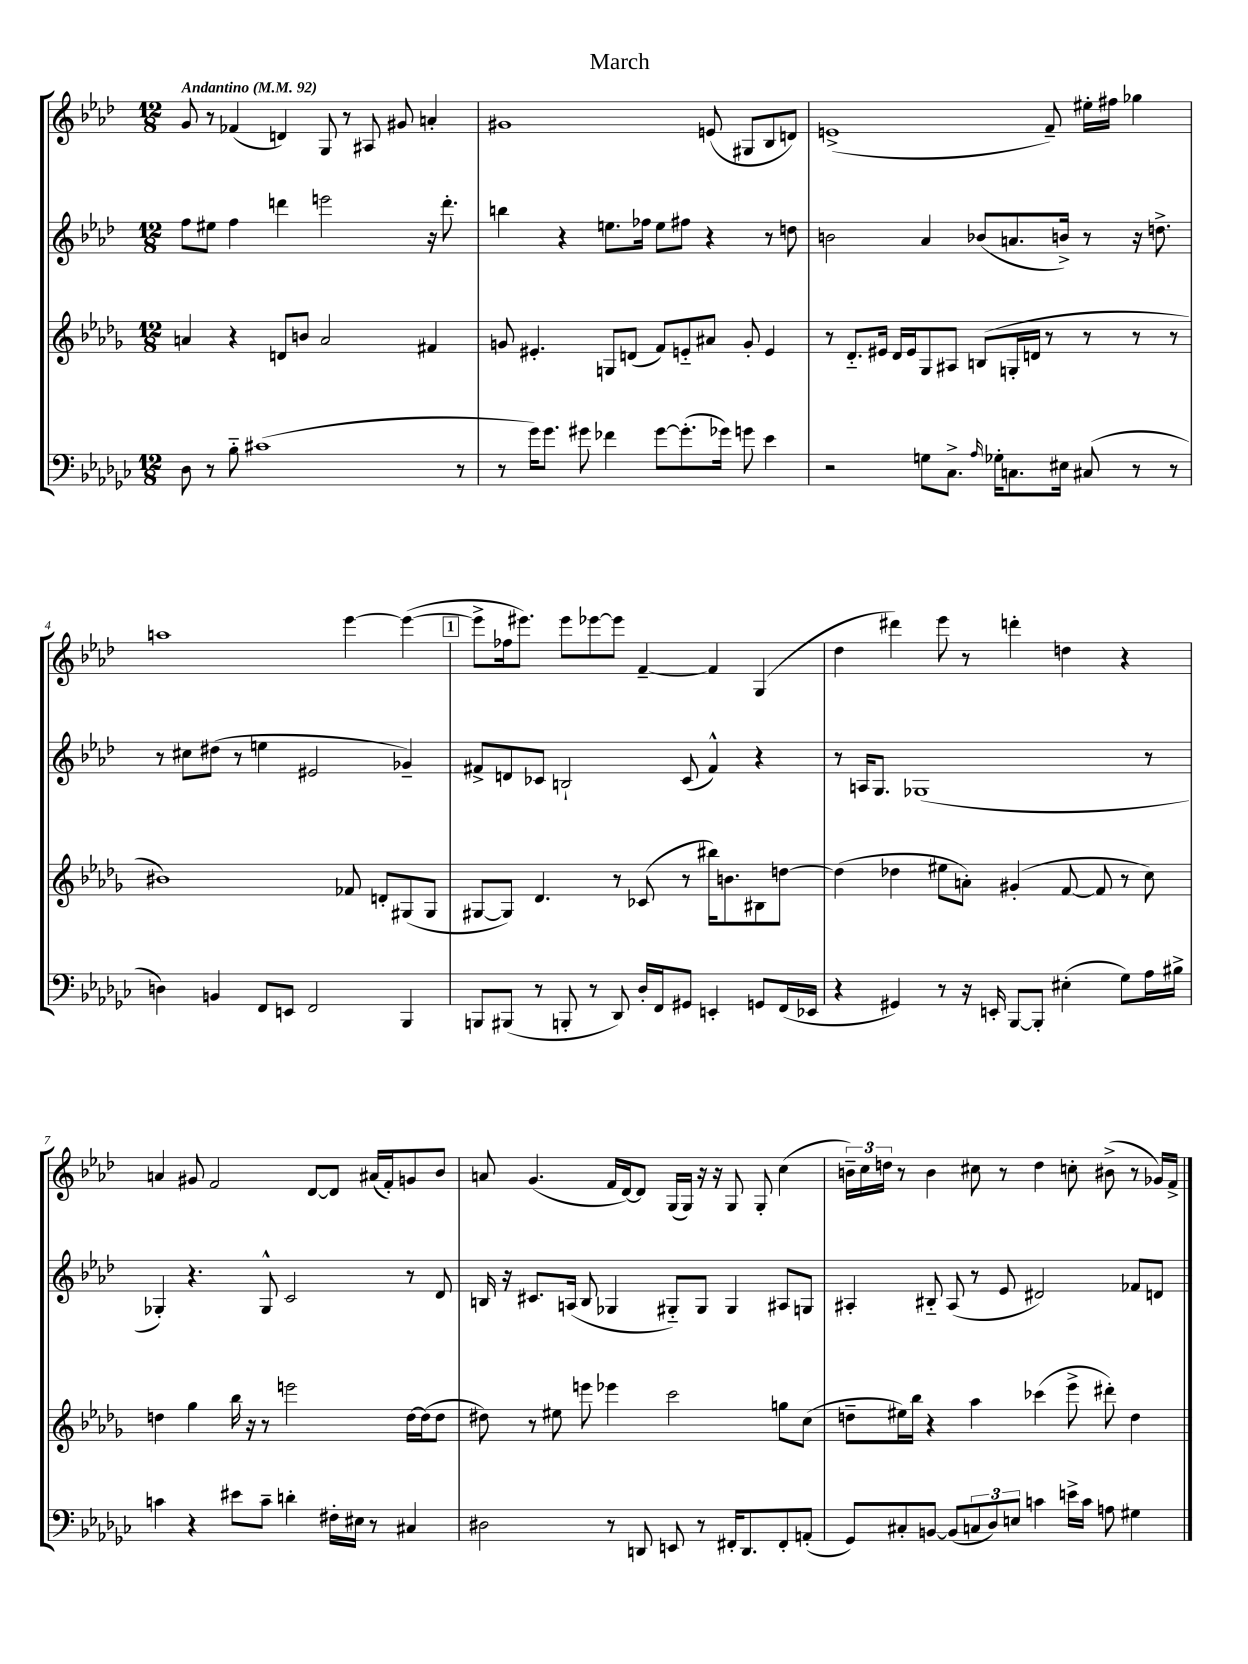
\header { title = "March" }
<<
\new StaffGroup <<
\new Staff = "s0" {
    \clef treble \key aes \major \numericTimeSignature \time 12/8 \tempo "Andantino" 4 = 92
    g'8 r8 fes'4( d'4) g8 r8 ais8 gis'8 a'4-. |
    gis'1 e'8( gis8 bes8 d'8) |
    e'1->( f'8--) eis''16-. fis''16 ges''4 |
    a''1 ees'''4~ ees'''4~( |
    \mark \markup { \box "1" } ees'''8-> fes''16 eis'''8.) eis'''8 ees'''8~ ees'''8 f'4~-- f'4 g4( |
    des''4 dis'''4) ees'''8 r8 d'''4-. d''4 r4 |
    a'4 gis'8 f'2 des'8~ des'8 ais'16( f'16-.) g'8 bes'8 |
    a'8 g'4.( f'16 des'16~) des'8 g16( g16) r16 r16 g8 g8-. c''4( |
    \tuplet 3/2 { b'16--) c''16 d''16 } r8 b'4 cis''8 r8 d''4 c''8-. bis'8->( r8 ges'16) f'16-> \bar "|." |
}
\new Staff = "s1" {
    \clef treble \key aes \major \numericTimeSignature \time 12/8
    f''8 eis''8 f''4 d'''4 e'''2 r16 d'''8.-. |
    b''4 r4 e''8. fes''16 e''8 fis''8 r4 r8 d''8 |
    b'2 aes'4 bes'8( a'8. b'16->) r8 r16 d''8.-> |
    r8 cis''8 dis''8( r8 e''4 eis'2 ges'4--) |
    \mark \markup { \box "1" } fis'8-> d'8 ces'8 b2-! ces'8( fis'4-^) r4 |
    r8 a16 g8. ges1( r8 |
    ges4-.) r4. ges8-^ c'2 r8 des'8 |
    b16 r16 cis'8. a16( b8 ges4 gis8-_) gis8 gis4 ais8 g8 |
    ais4-. bis8-_ ais8( r8 ees'8 dis'2) fes'8 d'8 \bar "|." |
}
\new Staff = "s2" {
    \clef treble \key des \major \numericTimeSignature \time 12/8
    a'4 r4 d'8 b'8 a'2 fis'4 |
    g'8 eis'4.-. g8 d'8( f'8) e'8-_ ais'8 g'8-. e'4 |
    r8 des'8.-_ eis'16 des'16 eis'16 ges8 ais8 b8( g16-. d'16 r8 r8 r8 r8 |
    bis'1) fes'8 d'8-. gis8( gis8 |
    \mark \markup { \box "1" } gis8~ gis8) des'4. r8 ces'8( r8 bis''16) b'8. bis8 d''8~ |
    d''4( des''4 eis''8 a'8-.) gis'4-.( f'8~ f'8 r8 c''8) |
    d''4 ges''4 bes''16 r16 r8 e'''2 d''16~ d''16( d''8 |
    dis''8) r8 eis''8 e'''8 ees'''4 c'''2 g''8 c''8( |
    d''8-- eis''16) bes''16 r4 aes''4 ces'''4( ees'''8-> dis'''8-.) d''4 \bar "|." |
}
\new Staff = "s3" {
    \clef bass \key ges \major \numericTimeSignature \time 12/8
    des8 r8 bes8-_ cis'1( r8 |
    r8 ges'16) ges'8. gis'8 fes'4 gis'8~ gis'8.-.( ges'16) g'8 ees'4 |
    r2 g8 ces8.-> \grace { aes16 } ges16-. c8. eis16 cis8( r8 r8 |
    d4) b,4 f,8 e,8 f,2 bes,,4 |
    \mark \markup { \box "1" } b,,8 bis,,8( r8 b,,8-. r8 des,8) des16-. f,16 gis,8 e,4-. g,8 f,16( ees,16 |
    r4 gis,4) r8 r16 e,16-. bes,,8~ bes,,8-. eis4-.( ges8) aes16 bis16-> |
    c'4 r4 eis'8 c'8-- d'4-. fis16-. eis16 r8 cis4 |
    dis2 r8 d,8 e,8 r8 fis,16-. d,8. fis,8-. a,8-.( |
    ges,8) cis8-. b,8~ b,8( \tuplet 3/2 { c8 des8) e8 } c'4 e'16-> c'16 a8 gis4 \bar "|." |
}
>>
>>
